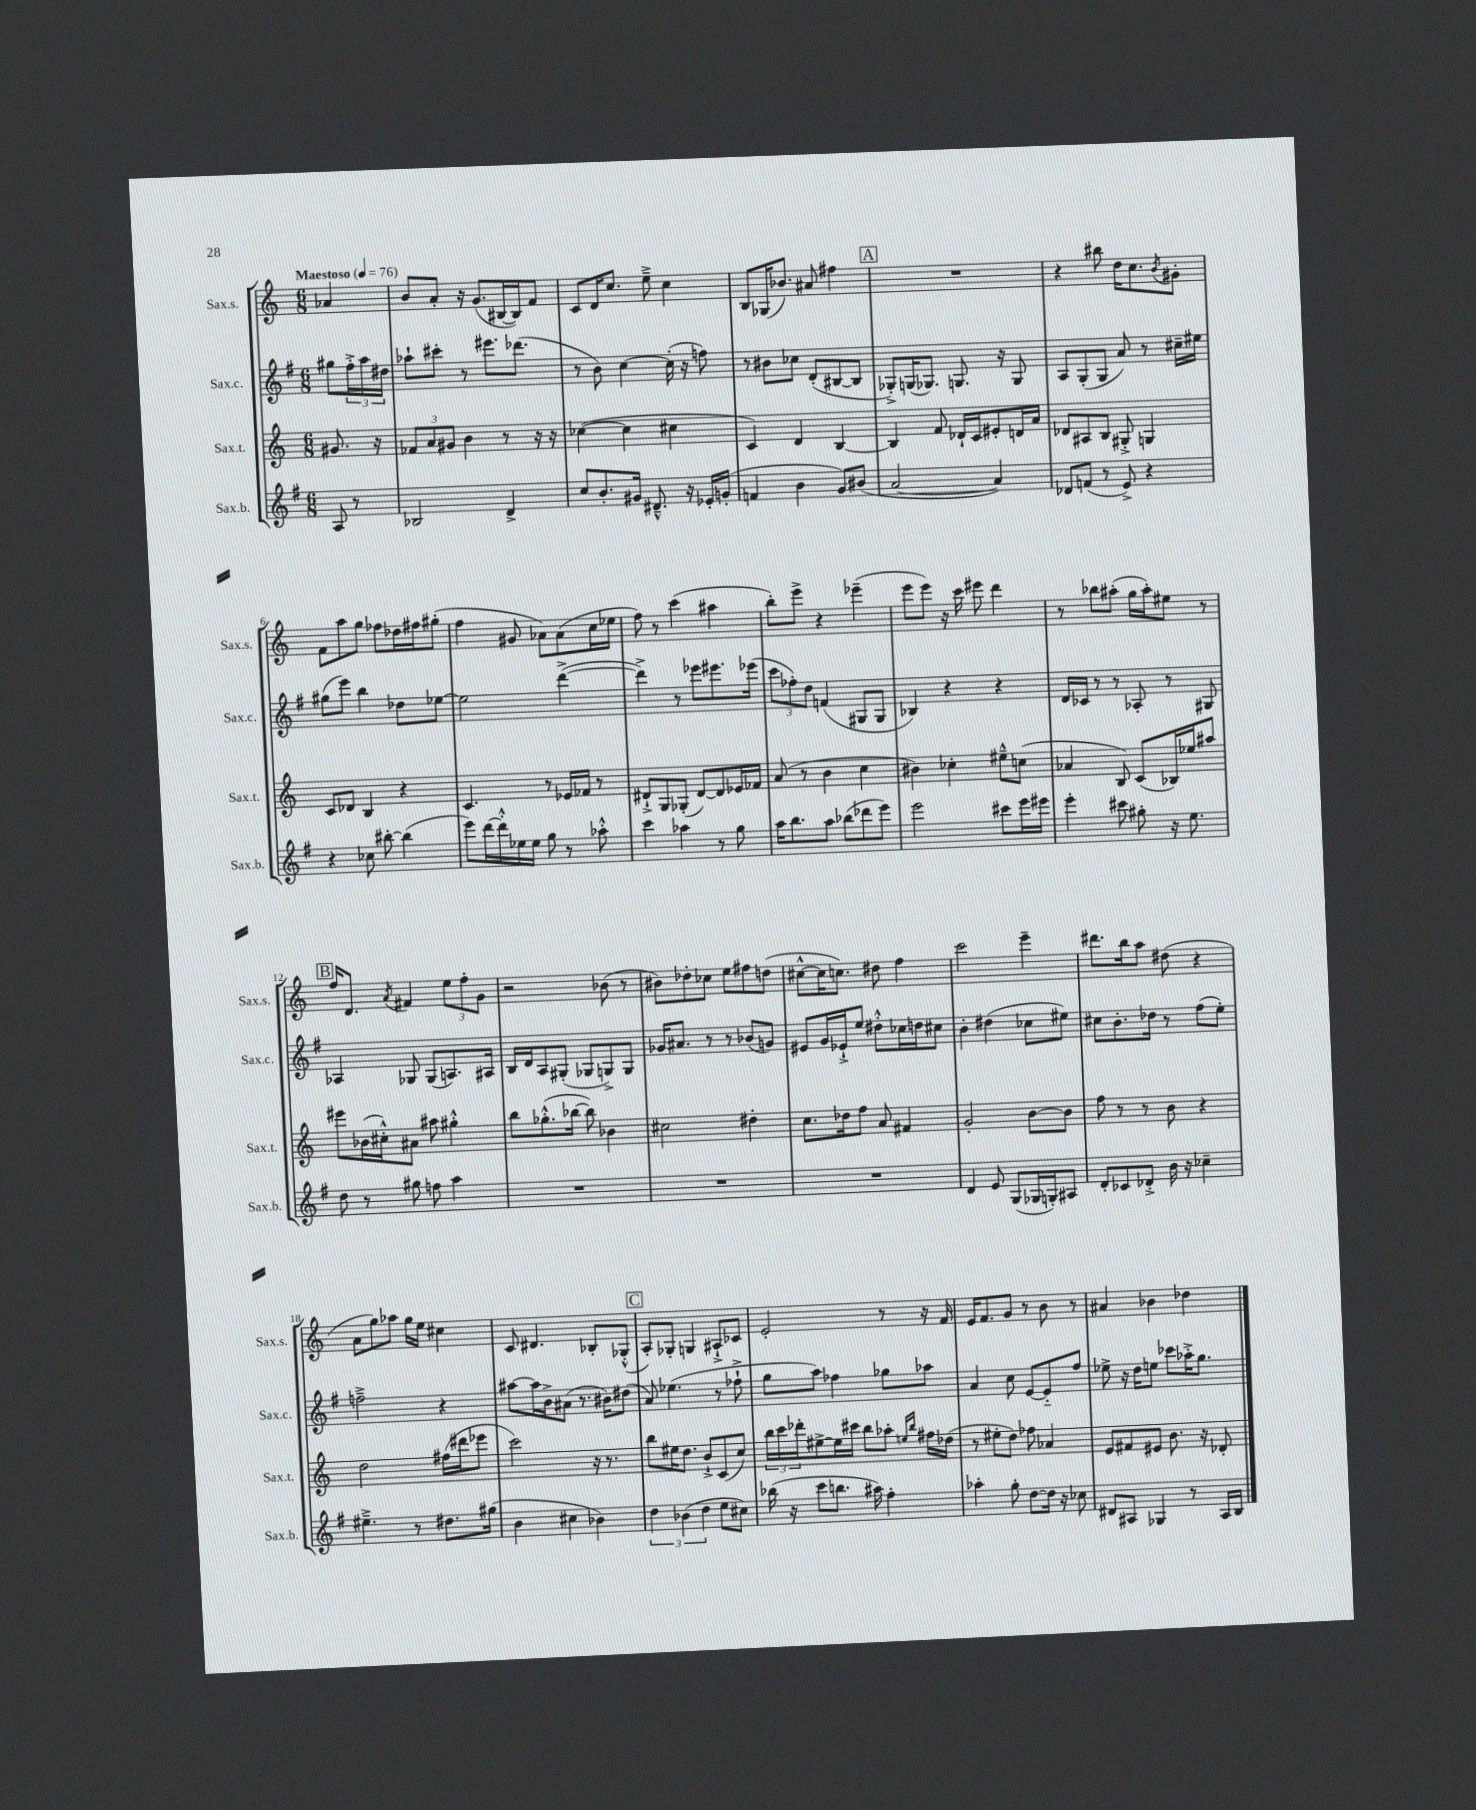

**kern	**kern	**kern	**kern
*staff4	*staff3	*staff2	*staff1
*clefG2	*clefG2	*clefG2	*clefG2
*k[f#]	*k[]	*k[f#]	*k[]
*M6/8	*M6/8	*M6/8	*M6/8
*MM76	*MM76	*MM76	*MM76
8A	8.g#	8gg#	4a-
8r	.	24ff#'^	.
.	.	24aa	.
.	16r	.	.
.	.	24dd#	.
=	=	=	=
2B-	12f-	8aa-`	8b
.	12a	.	.
.	.	8ccc#'	8a'
.	12g#	.	.
.	4b	8r	16r
.	.	.	(8.g
.	.	8.eee#	.
4d^	8r	.	[16B#
.	.	(8.ddd-	16B#])
.	16r	.	8f
.	16r	.	.
=	=	=	=
8cc	([4cc-	8r	8c
8.b'	.	8b)	16d
.	.	.	8.cc
.	4cc-]	[4cc	.
16g#	.	.	.
8.d#~^^	.	.	8ee~^
.	4cc#	(16cc']	4cc
16r	.	16r	.
16e-'	.	8ff)	.
(16g'	.	.	.
=	=	=	=
4f	4c)	8r	8B
.	.	8b#	(16G-
.	.	.	8.b-)
4b	4d	8cc-	.
.	.	(8d'	8a#
8g)	[4B	[8B#	4ff#
(8b#	.	8B#]	.
=	=	=	=
[2a	4B]	8G-'^)	2.r
.	.	(16G	.
.	.	8.G-)	.
.	8f	.	.
.	16d-`	8.G	.
.	16c	.	.
4a])	8e#'	.	.
.	.	16r	.
.	16d	8G	.
.	16a	.	.
=	=	=	=
8d-	8d-	8A	4r
(8f	8A#	(8G'	.
8r	8B	8G	8bb#
8e^)	8G#'^	8a)	16dd
.	.	.	8.cc
4r	4G	8r	.
.	.	.	8qb
.	.	16cc#~	8g#'
.	.	16ee#	.
=	=	=	=
4r	8c	(8gg#	8f
.	8d-	8eee)	8aa
8cc-	4B	4bb	8gg
[8bb#'	.	.	8ff-
(4bb#]	4r	8dd-	16dd-
.	.	.	16ff#
.	.	[8ee-	(8gg#'
=	=	=	=
8eee)	4.c	2ee-]	4ff
[16ddd	.	.	.
16ddd'^^]	.	.	.
16ee-	.	.	8g#
16ee-	.	.	.
8gg	8r	.	8a-)
8r	16e-	([4ddd^	(8a-
.	16f-	.	.
8aa-'^^	8r	.	16cc
.	.	.	16ee-
=	=	=	=
4ccc	8d#`^	4ddd^])	8ff)
.	8G	.	8r
4aa-	(8G-'	8r	(4ccc
.	[8d#)	8eee-	.
8r	8d#]	8.eee#	4aa#
8gg	16e-	.	.
.	16f-	(16eee-	.
=	=	=	=
16aa	(8a	12ccc	8bb')
8.bb	.	.	.
.	.	12ff-')	.
.	8r	.	8eee^
.	.	12dd	.
8aa	4b	(4f	4r
(8bb-	.	.	.
8ddd-	4cc	8G#	(4eee-~
8eee)	.	8G#	.
=	=	=	=
2eee	4b#)	4B-)	8eee
.	.	.	8eee)
.	4cc-'	4r	16r
.	.	.	16ccc
.	.	.	8eee#
8ccc#	8ee#~^^	4r	4ddd
16eee	(8cc	.	.
16eee#	.	.	.
=	=	=	=
4eee'	4a-	16d	8r
.	.	16c-	.
.	.	8r	8bb-
8ccc#	8B)	8r	(8aa#'
8gg#'	(8c	8A-'	16gg
.	.	.	16aa#')
16r	16B-)	8r	8ee#
8.ee	16ee-	.	.
.	8aa#	8G#	8r
=	=	=	=
8dd	8eee#	4A-	16ff
.	.	.	8.d
8r	(16b-	.	.
.	16cc#'^^)	.	.
.	.	.	8qa
8gg#	8a#	8G-	4f#
8ff	8aa#	(8G-	.
4aa	4gg#'^^	8.A)	12ee
.	.	.	12ff'
.	.	.	12g
.	.	16A#	.
=	=	=	=
2.r	8bb	16B	2r
.	.	16d	.
.	(8.gg-'^^	8A	.
.	.	(8G#'	.
.	[16bb-	.	.
.	8bb-])	8G-	.
.	4b-	8G^)	(8b-
.	.	8G	8r
=	=	=	=
2.r	2cc#	16g-	8b#)
.	.	8.a#	.
.	.	.	8dd-'
.	.	8r	8cc-
.	.	8r	8ee
.	4dd#'	(8b-	8ff#
.	.	8g)	(8dd
=	=	=	=
2.r	8.cc	8e#	[8cc#^^
.	.	16g	16cc#]
.	16dd-	16e-`^	8.cc)
.	8ff	8ee	.
.	8a	8dd#'^^	8dd#
.	4f#	16cc-	4ff
.	.	16dd	.
.	.	8cc#	.
=	=	=	=
4d	2g'	4b'	2ccc
8e	.	(4dd#	.
(8G	.	.	.
16G-	[8b	8cc-	4eee~
16G')	.	.	.
8A#	8b]	8ee#)	.
=	=	=	=
8d'	8ff	8cc#	8.ddd#
8c-	8r	8.b'	.
.	.	.	16bb
8d-'^	8r	.	8aa
.	.	16dd-	.
16b	8b	8r	(8dd#
16r	.	.	.
4cc-~	4r	(8ff#	4r
.	.	8ee')	.
=	=	=	=
4.ee#~^	2dd	2ff~^	8a
.	.	.	8gg)
.	.	.	8aa-
8r	.	.	16gg
.	.	.	16ee
8.dd#	(16ff#	4r	4cc#
.	16ddd#	.	.
.	8eee-	.	.
(16gg#	.	.	.
=	=	=	=
4b	2ccc)	[8aa#	8c
.	.	16aa#]	4.d#
.	.	16b^	.
4cc#	.	(8a#	.
.	.	8.r	.
4b-)	16r	.	8B-'
.	8.r	16b#)	.
.	.	(8dd#	(8G-'^^
=	=	=	=
6dd	8bb	8a)	8A')
.	16ee#	(4.ee-	8G-'
(6b-	.	.	.
.	8.dd	.	.
.	.	.	4G
6dd	.	.	.
.	8b`^	.	.
8ee	(8c	8r	8A#`^
8cc#)	8cc)	8ff-`^	8c-
=	=	=	=
(16bb-	24bb	8gg	2e'
.	24ccc	.	.
16r	.	.	.
.	24ddd-'	.	.
8ccc	[8ee#^	8aa)	.
8.bb	16ee#]	4ff-	.
.	16ccc#	.	.
.	8bb	.	.
16aa#)	.	.	.
4ff#'	8aa-'	8gg-	8r
.	16qqee	.	.
.	16qqbb	.	.
.	16ff#	8aa-	16r
.	(16dd-	.	16f
=	=	=	=
4aa-'	8r	4a	16e
.	.	.	8.f
.	8ee#'	.	.
8gg'	8dd)	8cc	8g
[8dd	8ff-	[8e	8r
16dd]	4a-	8e'~]	8b
16r	.	.	.
8cc-	.	8ff#	8r
=	=	=	=
8d#	8e	8ee-^	4a#
8A#	8f#	16r	.
.	.	16dd	.
4G-	8e#	8ee	4b-
.	8.b	8ccc-	.
8r	.	16aa-'^	4dd-
.	16r	8.gg	.
16A#	8d-'	.	.
16B	.	.	.
==	==	==	==
*-	*-	*-	*-
